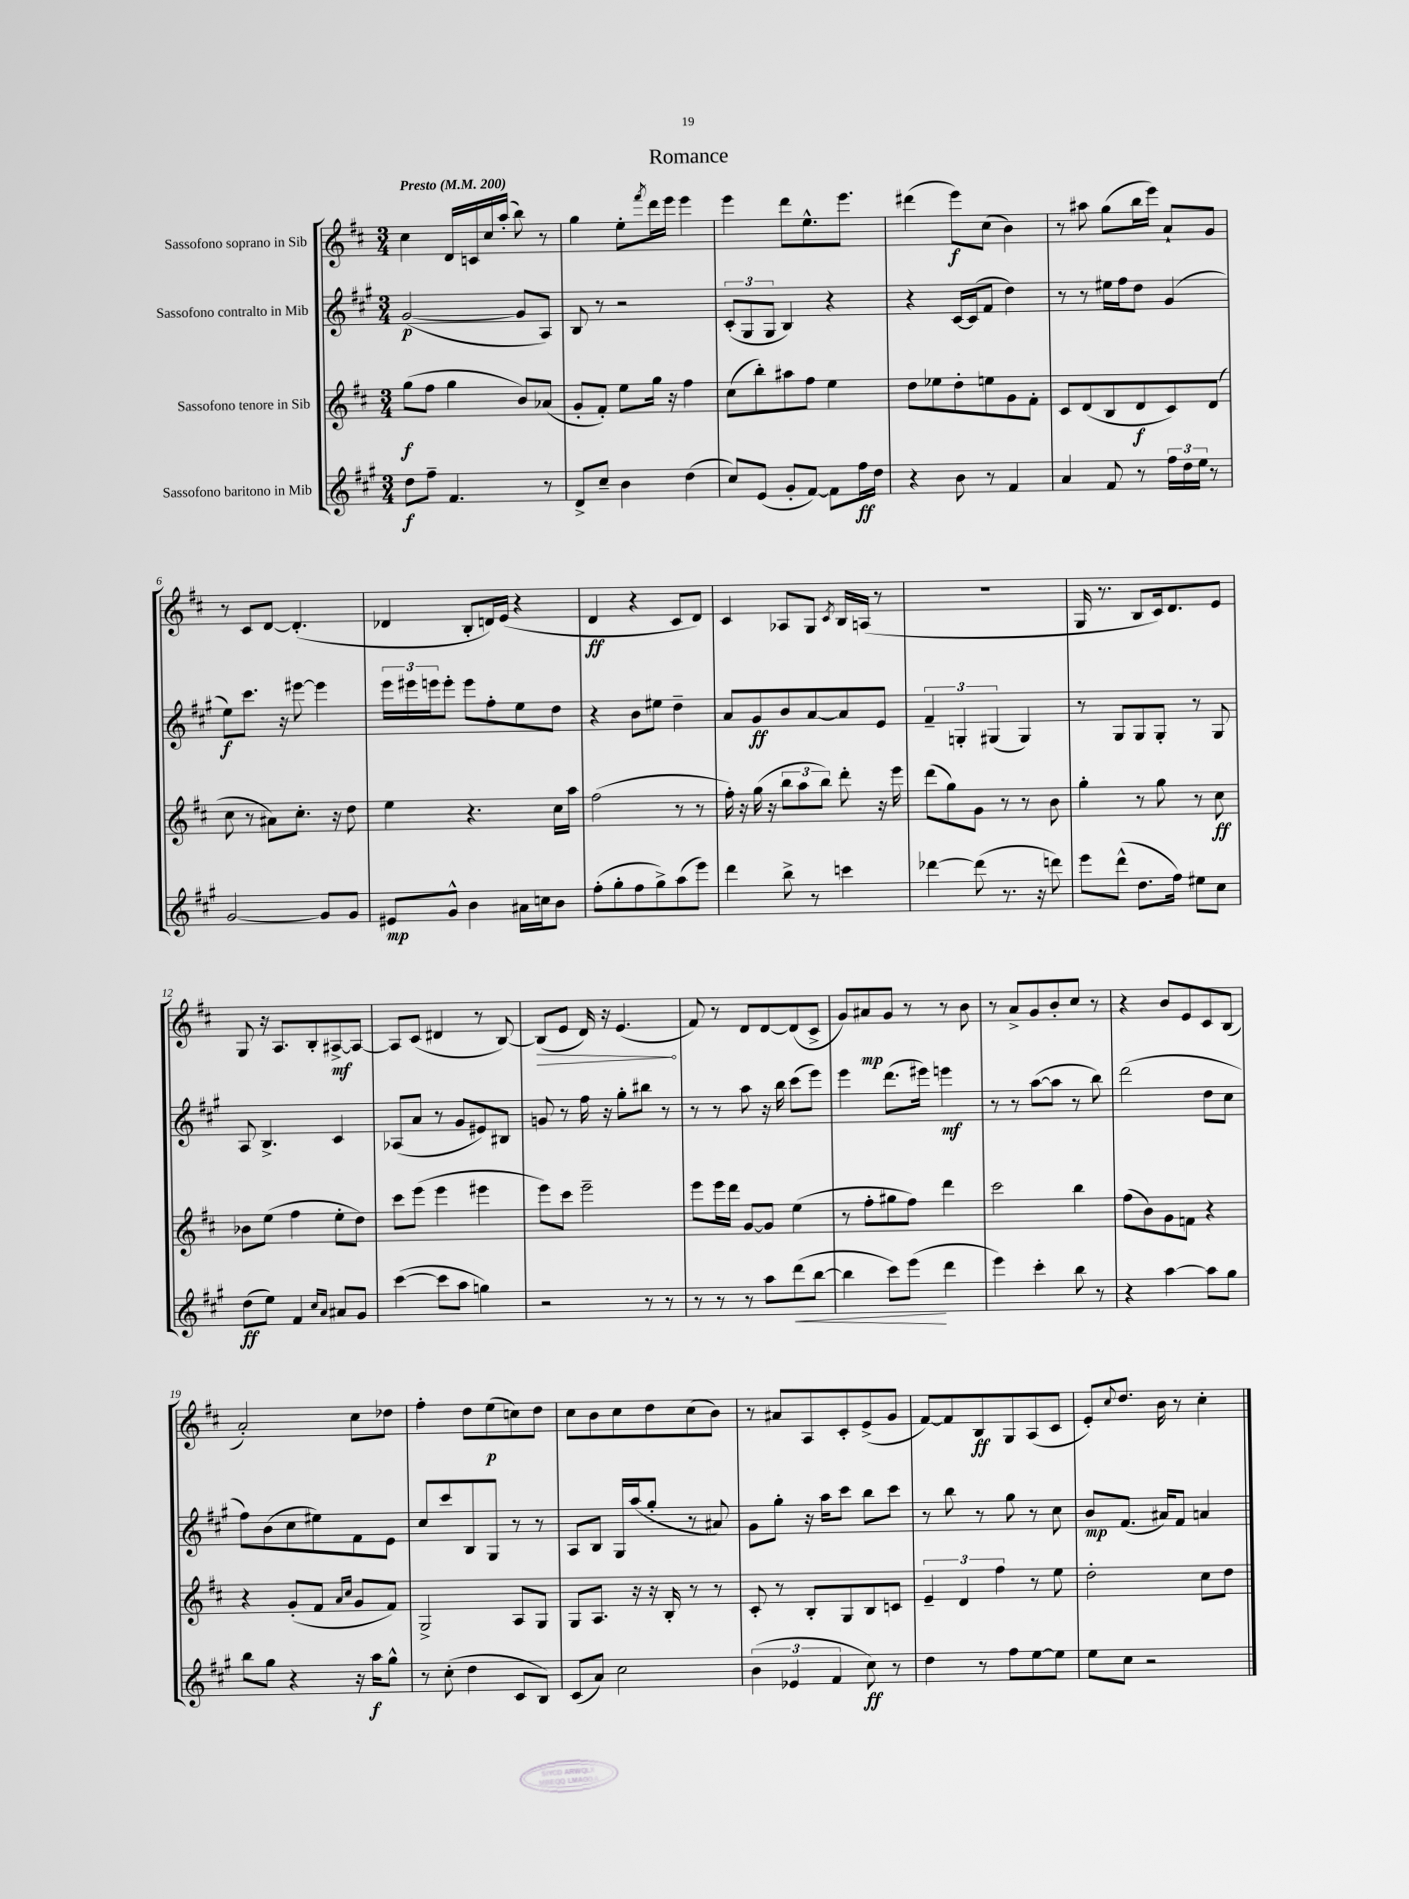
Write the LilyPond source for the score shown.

\header { title = "Romance" }
<<
\new StaffGroup <<
\new Staff = "s0" \with { instrumentName = "Sassofono soprano in Sib" } {
    \clef treble \key d \major \numericTimeSignature \time 3/4 \tempo "Presto" 4 = 200
    cis''4 d'16 c'16 cis''16 a''16-.( b''8) r8 |
    g''4 e''8-. \acciaccatura { fis'''8 } d'''16 e'''16 e'''4 |
    e'''4 d'''8 e''8.-^ e'''8. |
    dis'''4( e'''8\f) cis''8( b'4) |
    r8 ais''8 g''8( b''16 e'''16) a'8-! g'8 |
    r8 cis'8 d'8~ d'4.-.( |
    des'4 b8-. d'16) e'16( r4 |
    d'4\ff r4 cis'8 d'8) |
    cis'4 aes8 g8 \acciaccatura { cis'8 } b16 a16( r8 |
    R2. |
    g16 r8. b8 cis'16) d'8. e'8 |
    g8 r16 a8. b8-. ais8~->\mf ais8~ |
    ais8 cis'8( dis'4 r8 b8~) |
    \once \override Hairpin.circled-tip = ##t b8\>( e'8 d'16) r16 e'4.\!( |
    fis'8) r8 d'8 d'8~ d'8( cis'8-> |
    g'8) ais'8\mp g'8 r8 r8 b'8 |
    r8 a'8-> g'8 b'8-. cis''8 r8 |
    r4 b'8 e'8 cis'8 b8( |
    a'2-.) cis''8 des''8 |
    fis''4-. d''8 e''8\p( c''8) d''8 |
    cis''8 b'8 cis''8 d''8 cis''8( b'8) |
    r8 ais'8 a8 cis'8-. e'8->( g'8 |
    fis'8~) fis'8 b8\ff g8 a8( cis'8 |
    e'8-.) \appoggiatura { cis''8 } d''8. b'16 r8 cis''4-. \bar "|." |
}
\new Staff = "s1" \with { instrumentName = "Sassofono contralto in Mib" } {
    \clef treble \key a \major \numericTimeSignature \time 3/4
    gis'2~\p( gis'8 a8) |
    b8 r8 r2 |
    \tuplet 3/2 { cis'8-.( gis8 gis8 } b4) r4 |
    r4 cis'16~ cis'16( fis'8 d''4) |
    r8 r8 eis''16 fis''16 d''8 gis'4( |
    e''8\f) cis'''8. r16 eis'''8~ eis'''4 |
    \tuplet 3/2 { e'''16 eis'''16 e'''16 } e'''8-. e'''8 fis''8-. e''8 d''8 |
    r4 b'8 eis''8 d''4-- |
    a'8 gis'8\ff b'8 a'8~ a'8 e'8 |
    \tuplet 3/2 { fis'4-- g4-. gis4( } gis4) |
    r8 gis8 gis8 gis8-. r8 gis8 |
    a8 b4.-> cis'4 |
    aes8( a'8 r8 gis'8 eis'8) bis8 |
    g'8 r8 fis''16 r16 gis''8-. bis''8 r8 |
    r8 r8 a''8 r16 b''16 cis'''8( e'''8) |
    e'''4 d'''8.( eis'''16) e'''4\mf |
    r8 r8 a''8~( a''8 r8 b''8) |
    d'''2( d''8 cis''8 |
    fis''8) b'8( cis''8 eis''8) fis'8 e'8 |
    cis''8 cis'''8 b8 gis8 r8 r8 |
    a8 b8 gis16 a''16( gis''8-. r8 ais'8) |
    gis'8 gis''8-. r16 a''16 cis'''8 b''8 cis'''8 |
    r8 b''8 r8 gis''8 r8 cis''8 |
    b'8\mp fis'8.( ais'16) fis'8 a'4 \bar "|." |
}
\new Staff = "s2" \with { instrumentName = "Sassofono tenore in Sib" } {
    \clef treble \key d \major \numericTimeSignature \time 3/4
    g''8\f( fis''8 g''4 b'8) aes'8( |
    g'8-. fis'8-.) e''8 g''16 r16 fis''4 |
    cis''8( b''8-.) ais''8 fis''8 e''4 |
    d''8 ees''8 d''8-. e''8 g'8 fis'8-. |
    cis'8 d'8( b8 d'8\f cis'8) d'8( |
    cis''8 r8 ais'8) cis''8.-. r16 d''8 |
    e''4 r4. cis''16 a''16 |
    fis''2( r8 r8 |
    fis''16-.) r16 g''16( r16 \tuplet 3/2 { b''8 a''8 b''8) } d'''8-. r16 e'''16 |
    d'''8( g''8) g'8 r8 r8 b'8 |
    g''4-. r8 g''8 r8 cis''8\ff |
    bes'8 e''8( fis''4 e''8-. d''8) |
    cis'''8 e'''8( e'''4 eis'''4 |
    e'''8) cis'''8 e'''2-- |
    e'''8 e'''16 d'''16 g'8~ g'8 e''4( |
    r8 fis''8-. gis''8 fis''8) d'''4 |
    cis'''2 b''4 |
    fis''8( b'8) g'8 f'8 r4 |
    r4 g'8-.( fis'8 \grace { a'16 cis''16 } g'8 fis'8) |
    g2-> a8 g8 |
    g8 a8. r16 r16 b16-. r8 r8 |
    cis'8-. r8 b8-. g8 b8 c'8 |
    \tuplet 3/2 { e'4-- d'4 fis''4 } r8 e''8 |
    d''2-. cis''8 d''8 \bar "|." |
}
\new Staff = "s3" \with { instrumentName = "Sassofono baritono in Mib" } {
    \clef treble \key a \major \numericTimeSignature \time 3/4
    d''8\f fis''8-- fis'4. r8 |
    d'8-> cis''8-- b'4 d''4( |
    cis''8) e'8( gis'8-. fis'8~) fis'8 fis''16\ff d''16 |
    r4 b'8 r8 fis'4 |
    a'4 fis'8 r8 \tuplet 3/2 { fis''16 d''16 e''16 } r8 |
    gis'2~ gis'8 gis'8 |
    eis'8\mp gis'8-^ b'4 ais'16 c''16 b'8 |
    fis''8-.( gis''8-. fis''8 gis''8->) a''8( e'''8) |
    d'''4 b''8-> r8 c'''4 |
    des'''4~ des'''8( r8. r16 d'''8) |
    e'''8 d'''8-^( d''8. fis''16) eis''8 cis''8 |
    d''8\ff( e''8) fis'4 \grace { cis''16 a'16 } ais'8 gis'8 |
    cis'''4~( cis'''8 a''8 g''4) |
    r2 r8 r8 |
    r8 r8 r8 a''8 d'''8\<( b''8~ |
    b''4 cis'''8) e'''8\!( d'''4 |
    e'''4) cis'''4-. b''8 r8 |
    r4 a''4~ a''8 gis''8 |
    b''8 gis''8 r4 r16 a''16\f gis''8-^ |
    r8 cis''8-.( d''4 cis'8 b8) |
    cis'8( a'8) cis''2 |
    \tuplet 3/2 { b'4( ees'4 fis'4 } cis''8\ff) r8 |
    d''4 r8 fis''8 e''8~ e''8 |
    e''8 cis''8 r2 \bar "|." |
}
>>
>>
